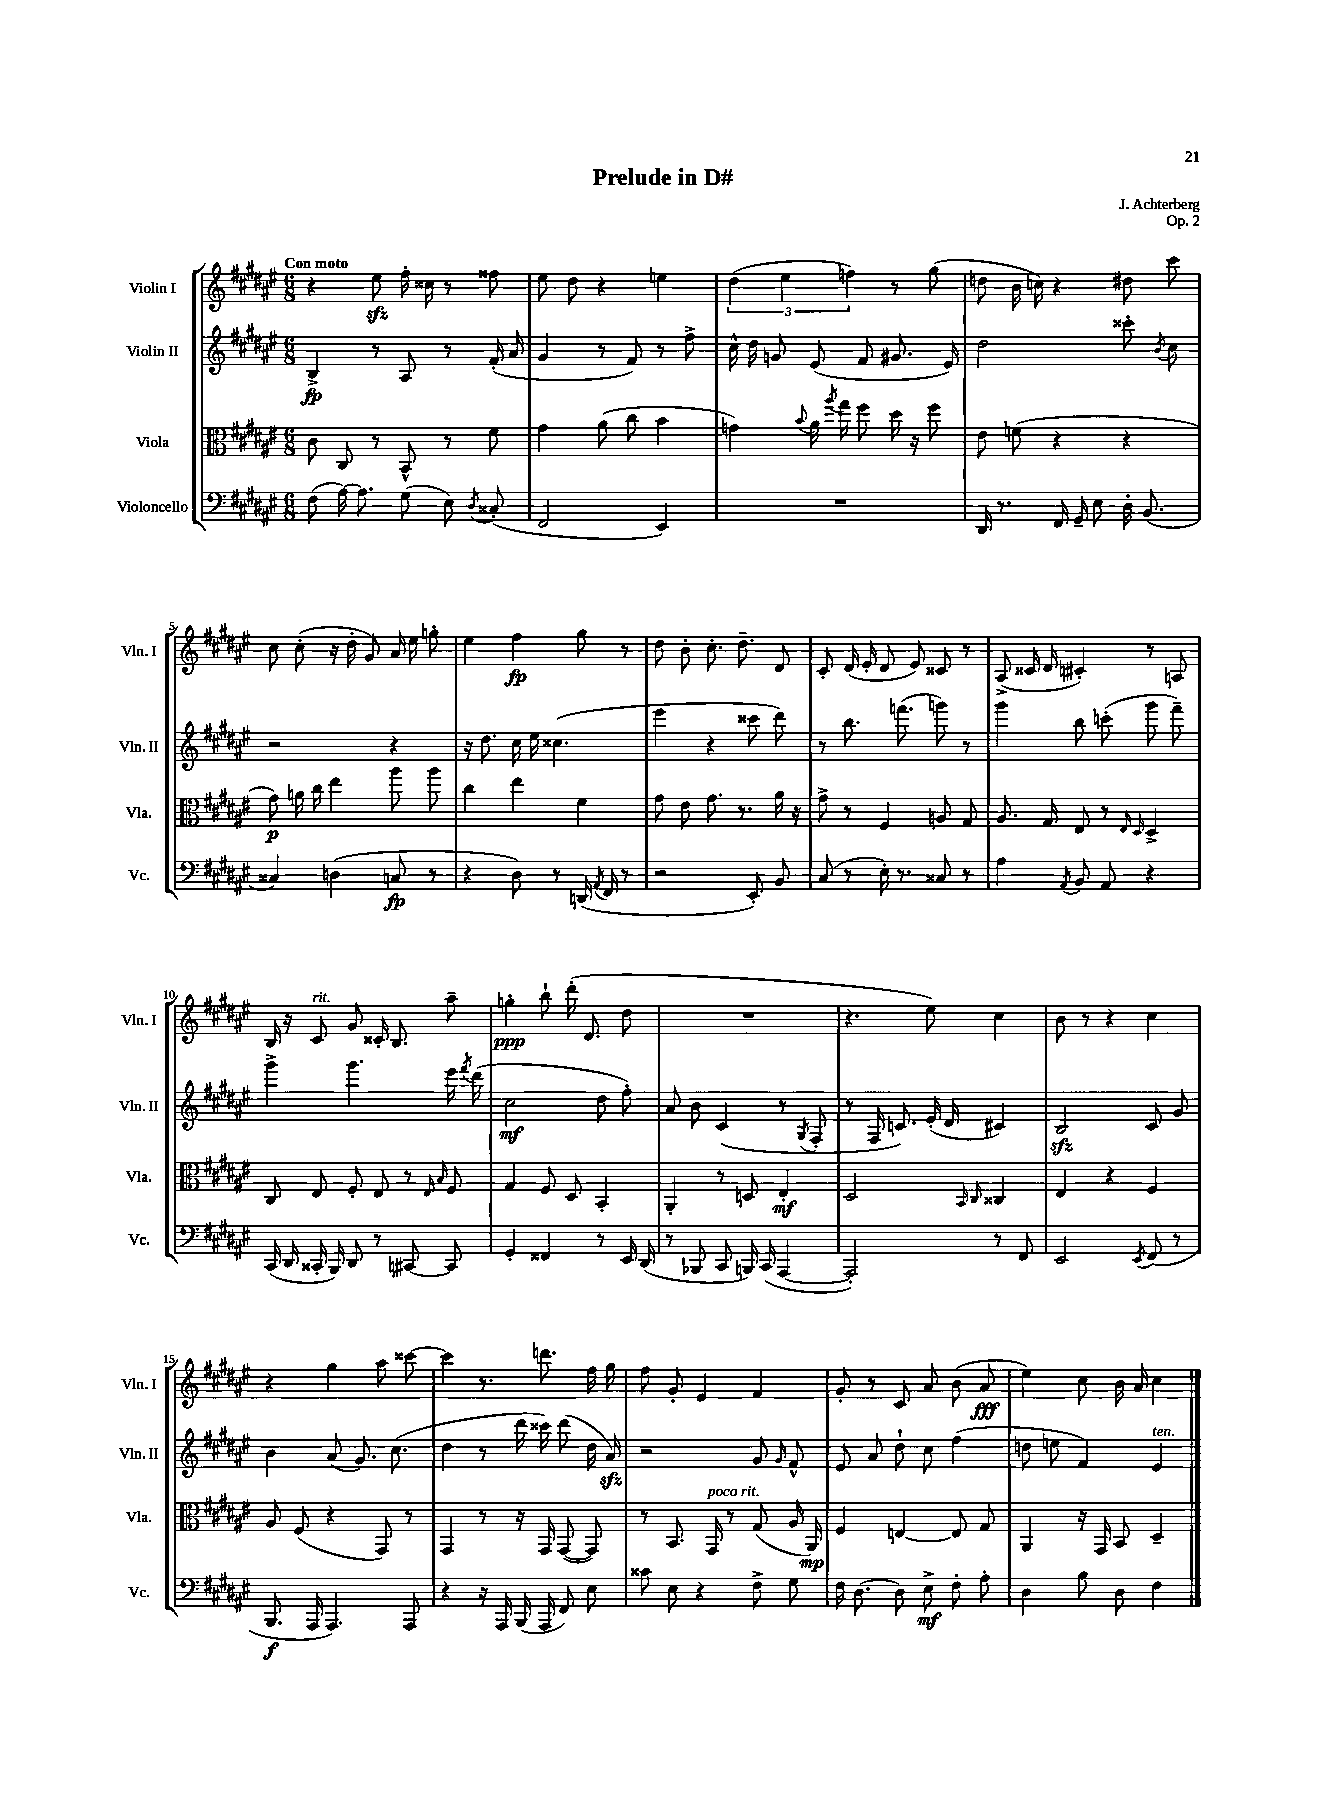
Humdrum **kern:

**kern	**kern	**kern	**kern
*staff4	*staff3	*staff2	*staff1
*clefF4	*clefC3	*clefG2	*clefG2
*k[f#c#g#d#a#e#]	*k[f#c#g#d#a#e#]	*k[f#c#g#d#a#e#]	*k[f#c#g#d#a#e#]
*M6/8	*M6/8	*M6/8	*M6/8
(8F#	8c#	4B^	4r
[16A#)	8C#	.	.
8.A#]	.	.	.
.	8r	8r	8ee#
(8G#	8BB^^	8A#	16ff#'
.	.	.	16cc##
8E#)	8r	8r	8r
8qD#	.	.	.
(8C##'	8f#	(16f#'	8ff##
.	.	16a#	.
=	=	=	=
2FF#	4g#	4g#	8ee#
.	.	.	8dd#
.	(8a#	8r	4r
.	8cc#	8f#)	.
4EE#)	4b	8r	4ee
.	.	8ff#^	.
=	=	=	=
2.r	4g)	16cc#^^	(6dd#
.	.	16dd#	.
.	.	8g	.
.	.	.	6ee#
.	8qqb	.	.
.	16a#	(8e#	.
.	8qaa#	.	.
.	16gg#	.	.
.	.	.	6ff)
.	8ff#	8f#	.
.	16dd#	8.g#	8r
.	16r	.	.
.	8ff#	.	(8gg#
.	.	16e#)	.
=	=	=	=
16DD#	8e#	2dd#	8dd
8.r	.	.	.
.	(8f	.	16b
.	.	.	16cc)
16FF#	4r	.	4r
16GG#~	.	.	.
8E#	.	.	.
16D#'	4r	8ccc##'	8dd#
(8.BB	.	.	.
.	.	8qb	.
.	.	8cc#	8ccc#
=	=	=	=
4C##)	8g#)	2r	8cc#
.	16a	.	(8cc#'
.	16cc#	.	.
(4D	4ee#	.	16r
.	.	.	16dd#'
.	.	.	8g#)
8C	8aa#	4r	16a#
.	.	.	16ee#
8r	8aa#	.	8gg'
=	=	=	=
4r	4cc#	16r	4ee#
.	.	8.dd#	.
8D#)	4ee#	16cc#	4ff#
.	.	16ee#	.
8r	.	(4.cc##	.
(16DD	4f#	.	8gg#
8qAA#	.	.	.
16FF#	.	.	.
8r	.	.	8r
=	=	=	=
2r	8g#	4eee#	8dd#
.	8e#	.	8b'
.	8.g#	4r	8.cc#'
.	8.r	.	8.dd#~
8EE#')	.	8ccc##	.
8BB	16a#	8ddd#)	8d#
.	16r	.	.
=	=	=	=
(8C#	8g#^	8r	8c#'
8r	8r	8.bb	(16d#
.	.	.	16e#'
16E#')	4F#	.	8d#
8.r	.	(8.fff	.
.	.	.	8e#)
8C##	8A	8ggg)	8c##
8r	8G#	8r	8r
=	=	=	=
4A#	8.A#	4ggg#	(8A#^
.	.	.	16c##
.	16G#	.	16d#
8qAA#	.	.	.
8BB	8E#	8bb	4c#')
8AA#	8r	(8ccc'	.
.	16qqE#	.	.
.	16qqD#	.	.
4r	4D#^	8ggg#	8r
.	.	8fff#~)	8A
=	=	=	=
(16CC#	8C#	4ggg#^	16B
16DD#	.	.	16r
16CC##'	8E#	.	8c#
16BBB)	.	.	.
8DD#	8F#'	4.ggg#	8g#
8r	8E#	.	16c##'
.	.	.	8.B
[8CC#	8r	.	.
.	16qqE#	.	.
.	16qqB	.	.
8CC#]	8F#	16eee#	8aa#~
.	.	8qfff#	.
.	.	(16ddd#	.
=	=	=	=
4GG#'	4G#	2cc#	4gg'
4FF##	8F#	.	8bb`
.	8D#	.	(16ddd#'
.	.	.	8.d#
8r	4BB'	8dd#	.
16EE#	.	8ff#')	8dd#
(16DD#	.	.	.
=	=	=	=
8r	4AA#'	8a#	2.r
8BBB-	.	8b	.
8CC#	8r	(4c#	.
16BBB)	8D	.	.
(16CC#	.	.	.
[4AAA#	4E#'	8r	.
.	.	8qG#	.
.	.	8F#'	.
=	=	=	=
2AAA#'])	2D#	8r	4.r
.	.	16F#	.
.	.	8.c)	.
.	.	(16e#'	8ee#)
.	.	16d#	.
.	16qqBB	.	.
.	16qqC#	.	.
8r	4C##	4c#)	4cc#
8FF#	.	.	.
=	=	=	=
2EE#	4E#	2B	8b
.	.	.	8r
.	4r	.	4r
8qEE#	.	.	.
(8FF#	4F#	8c#	4cc#
8r	.	8g#	.
=	=	=	=
8.BBB	8A#	4b	4r
.	(8F#	.	.
16AAA#	.	.	.
4.AAA#)	4r	(8a#	4gg#
.	.	8.g#)	.
.	8GG#)	.	8aa#
.	.	(8.cc#	.
8AAA#	8r	.	[8ccc##
=	=	=	=
4r	4GG#	4dd#	4ccc##]
16r	8r	8r	8.r
16AAA#	.	.	.
(16BBB	16r	16ddd#	.
16AAA#	16GG#	16ccc##)	8.ddd
8FF#)	([8GG#	(8ddd#	.
8E#	8GG#])	16dd#	16ff#
.	.	16a#)	16gg#
=	=	=	=
8c##	8r	2r	8ff#
8E#	8.BB	.	8g#'
4r	.	.	4e#
.	16GG#	.	.
.	8r	.	.
8F#^	(8G#	8g#	4f#
.	.	16qqg#	.
8G#	16A#	8f#^^	.
.	16AA#)	.	.
=	=	=	=
16F#	4F#	8e#	8g#'
[8.D#	.	.	.
.	.	8a#	8r
8D#]	[4E	8dd#`	8c#
8E#^	.	8cc#	8a#
8F#'	8E]	(4ff#	(8b
8A#'	8G#	.	8a#
=	=	=	=
4D#	4AA#	8dd	4ee#)
.	.	8ee	.
8B	16r	4f#)	8cc#
.	16GG#	.	.
8D#	8BB	.	16b
.	.	.	16a#
4F#	4D#~	4e#	4cc#
==	==	==	==
*-	*-	*-	*-
